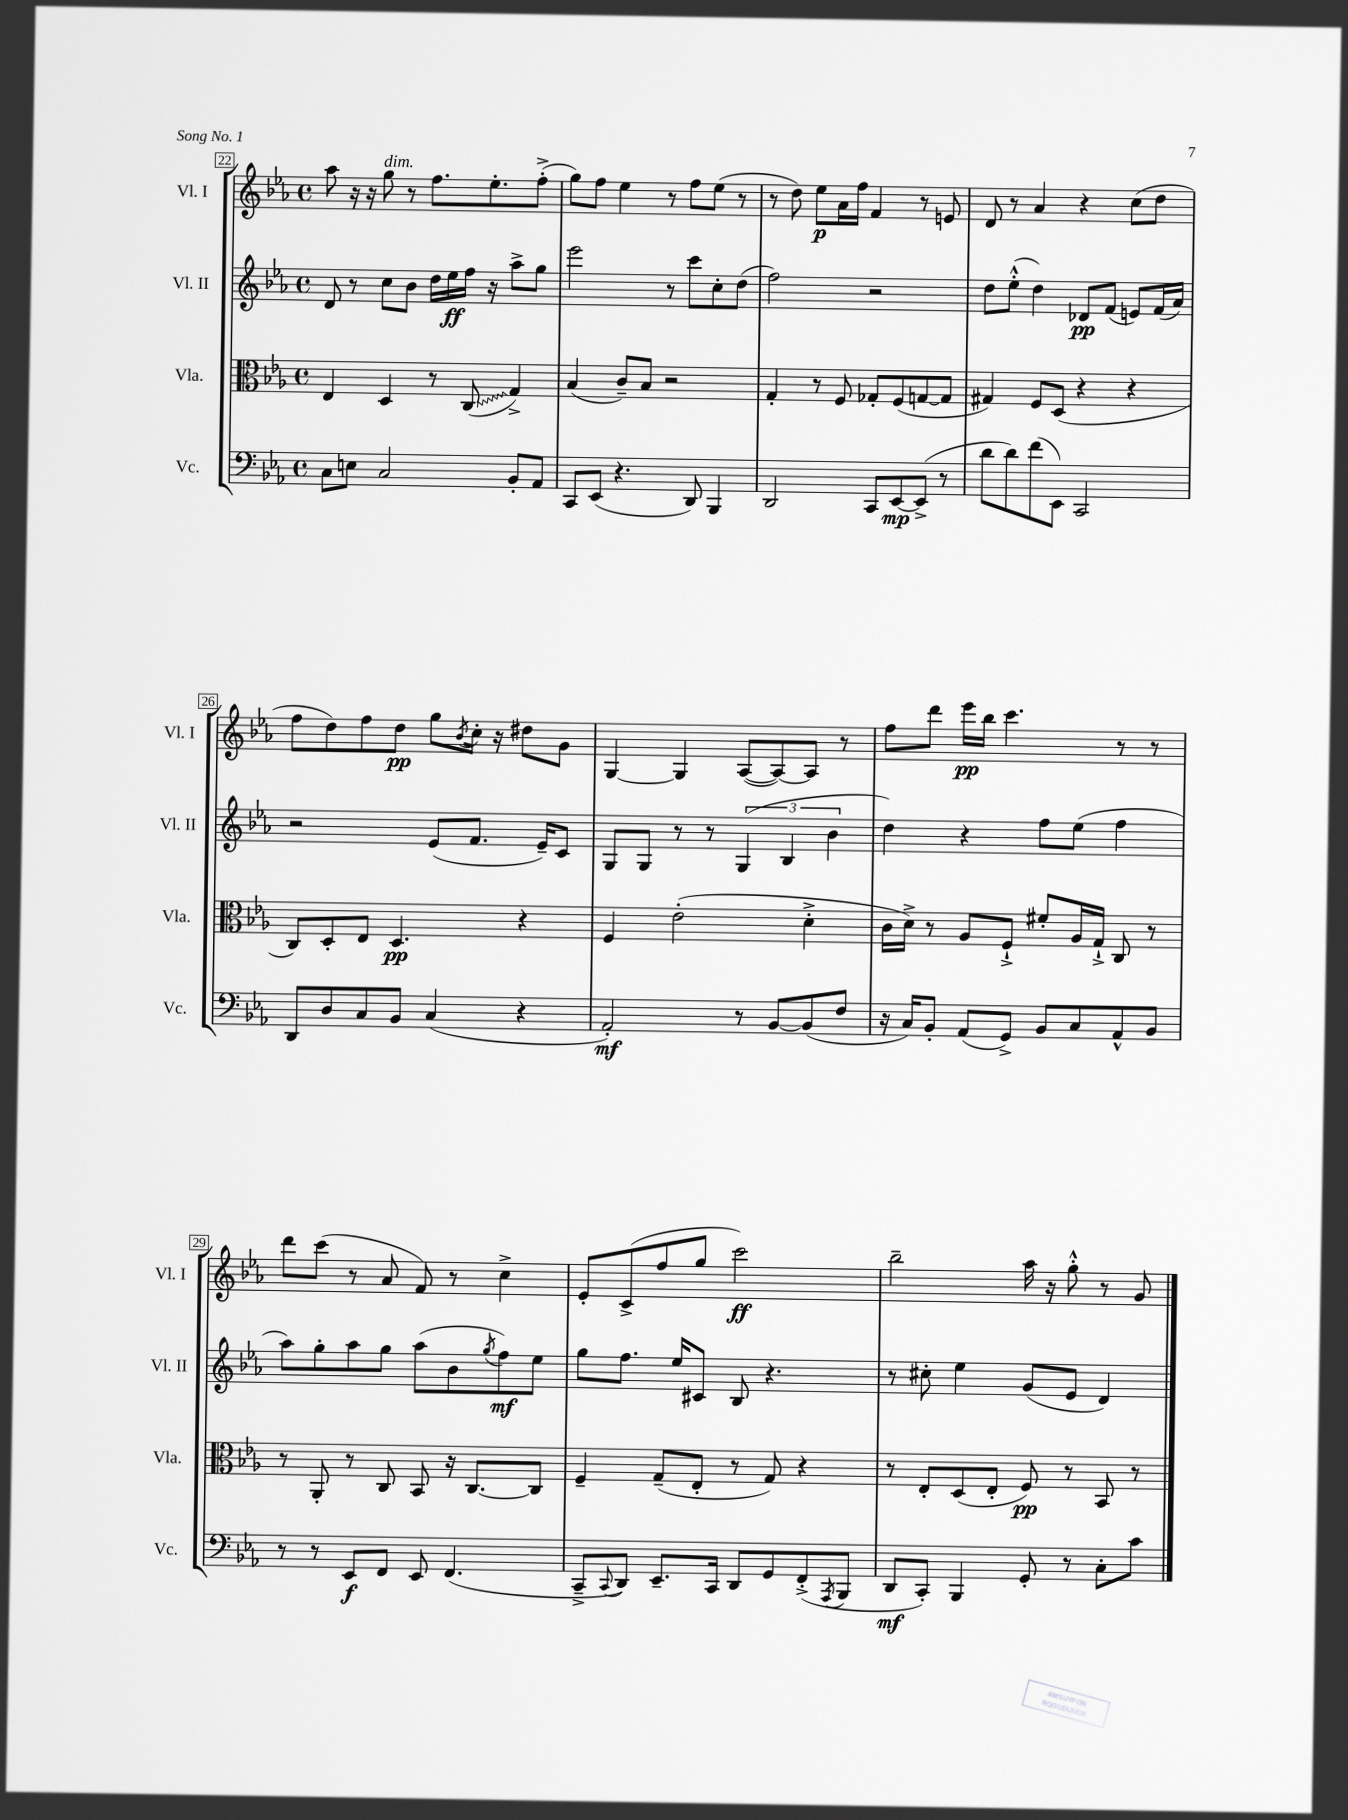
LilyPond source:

<<
\new StaffGroup <<
\new Staff = "s0" \with { instrumentName = "Vl. I" shortInstrumentName = "Vl. I" } {
    \clef treble \key ees \major \defaultTimeSignature \time 4/4
    aes''8 r16 r16 g''8^\markup { \italic "dim." } r8 f''8. ees''8.-. f''8-.->( |
    g''8) f''8 ees''4 r8 f''8 ees''8( r8 |
    r8 d''8) ees''8\p aes'16 f''16 f'4 r8 e'8 |
    d'8 r8 aes'4 r4 c''8( d''8 |
    f''8 d''8) f''8 d''8\pp g''8 \acciaccatura { bes'8 } c''16-. r16 dis''8 g'8 |
    g4~ g4 aes8~( aes8~) aes8 r8 |
    f''8 d'''8 ees'''16\pp bes''16 c'''4. r8 r8 |
    d'''8 c'''8( r8 aes'8 f'8) r8 c''4-> |
    ees'8-. c'8->( f''8 g''8 c'''2\ff) |
    bes''2-- aes''16 r16 g''8-.-^ r8 g'8 \bar "|." |
}
\new Staff = "s1" \with { instrumentName = "Vl. II" shortInstrumentName = "Vl. II" } {
    \clef treble \key ees \major \defaultTimeSignature \time 4/4
    d'8 r8 c''8 bes'8 d''16 ees''16\ff f''16 r16 aes''8-> g''8 |
    ees'''2 r8 c'''8 c''8-. d''8( |
    f''2) r2 |
    d''8 ees''8-.-^( d''4) des'8\pp f'8( e'8) f'16( aes'16) |
    r2 ees'8( f'8. ees'16--) c'8 |
    g8 g8 r8 r8 \tuplet 3/2 { g4( bes4 bes'4 } |
    d''4) r4 f''8 ees''8( f''4 |
    aes''8) g''8-. aes''8 g''8 aes''8( bes'8 \acciaccatura { g''8 } f''8\mf) ees''8 |
    g''8 f''8. ees''16 cis'8 bes8 r4. |
    r8 cis''8-. ees''4 g'8( ees'8 d'4) \bar "|." |
}
\new Staff = "s2" \with { instrumentName = "Vla." shortInstrumentName = "Vla." } {
    \clef alto \key ees \major \defaultTimeSignature \time 4/4
    ees4 d4 r8 \once \override Glissando.style = #'zigzag c8\glissando( g4->) |
    bes4( c'8--) bes8 r2 |
    g4-. r8 f8 ges8-. f8( g8~ g8 |
    gis4) f8 d8( r4 r4 |
    c8) d8-. ees8 d4.\pp r4 |
    f4 ees'2-.( d'4-.-> |
    c'16 d'16->) r8 aes8 f8-!-> fis'8-. aes16 g16-!-> c8 r8 |
    r8 aes,8-. r8 c8 bes,8 r16 c8.~ c8 |
    f4-- g8--( ees8-. r8 g8) r4 |
    r8 ees8-. d8( ees8-. f8\pp) r8 bes,8 r8 \bar "|." |
}
\new Staff = "s3" \with { instrumentName = "Vc." shortInstrumentName = "Vc." } {
    \clef bass \key ees \major \defaultTimeSignature \time 4/4
    c8 e8 c2 bes,8-. aes,8 |
    c,8 ees,8( r4. d,8) bes,,4 |
    d,2 c,8 ees,8~\mp ees,8->( r8 |
    d'8 d'8) f'8( ees,8) c,2 |
    d,8 d8 c8 bes,8 c4( r4 |
    aes,2-.\mf) r8 bes,8~ bes,8( f8 |
    r16 c16) bes,8-. aes,8( g,8->) bes,8 c8 aes,8-^ bes,8 |
    r8 r8 ees,8\f f,8 ees,8 f,4.( |
    c,8---> \appoggiatura { c,8 } d,8) ees,8.-- c,16 d,8 g,8 f,8-.->( \acciaccatura { aes,,8 } bes,,8 |
    d,8\mf c,8-.) bes,,4 g,8-. r8 c8-. c'8 \bar "|." |
}
>>
>>
\layout { \context { \Score currentBarNumber = #22 \override BarNumber.stencil = #(make-stencil-boxer 0.1 0.3 ly:text-interface::print) } }
